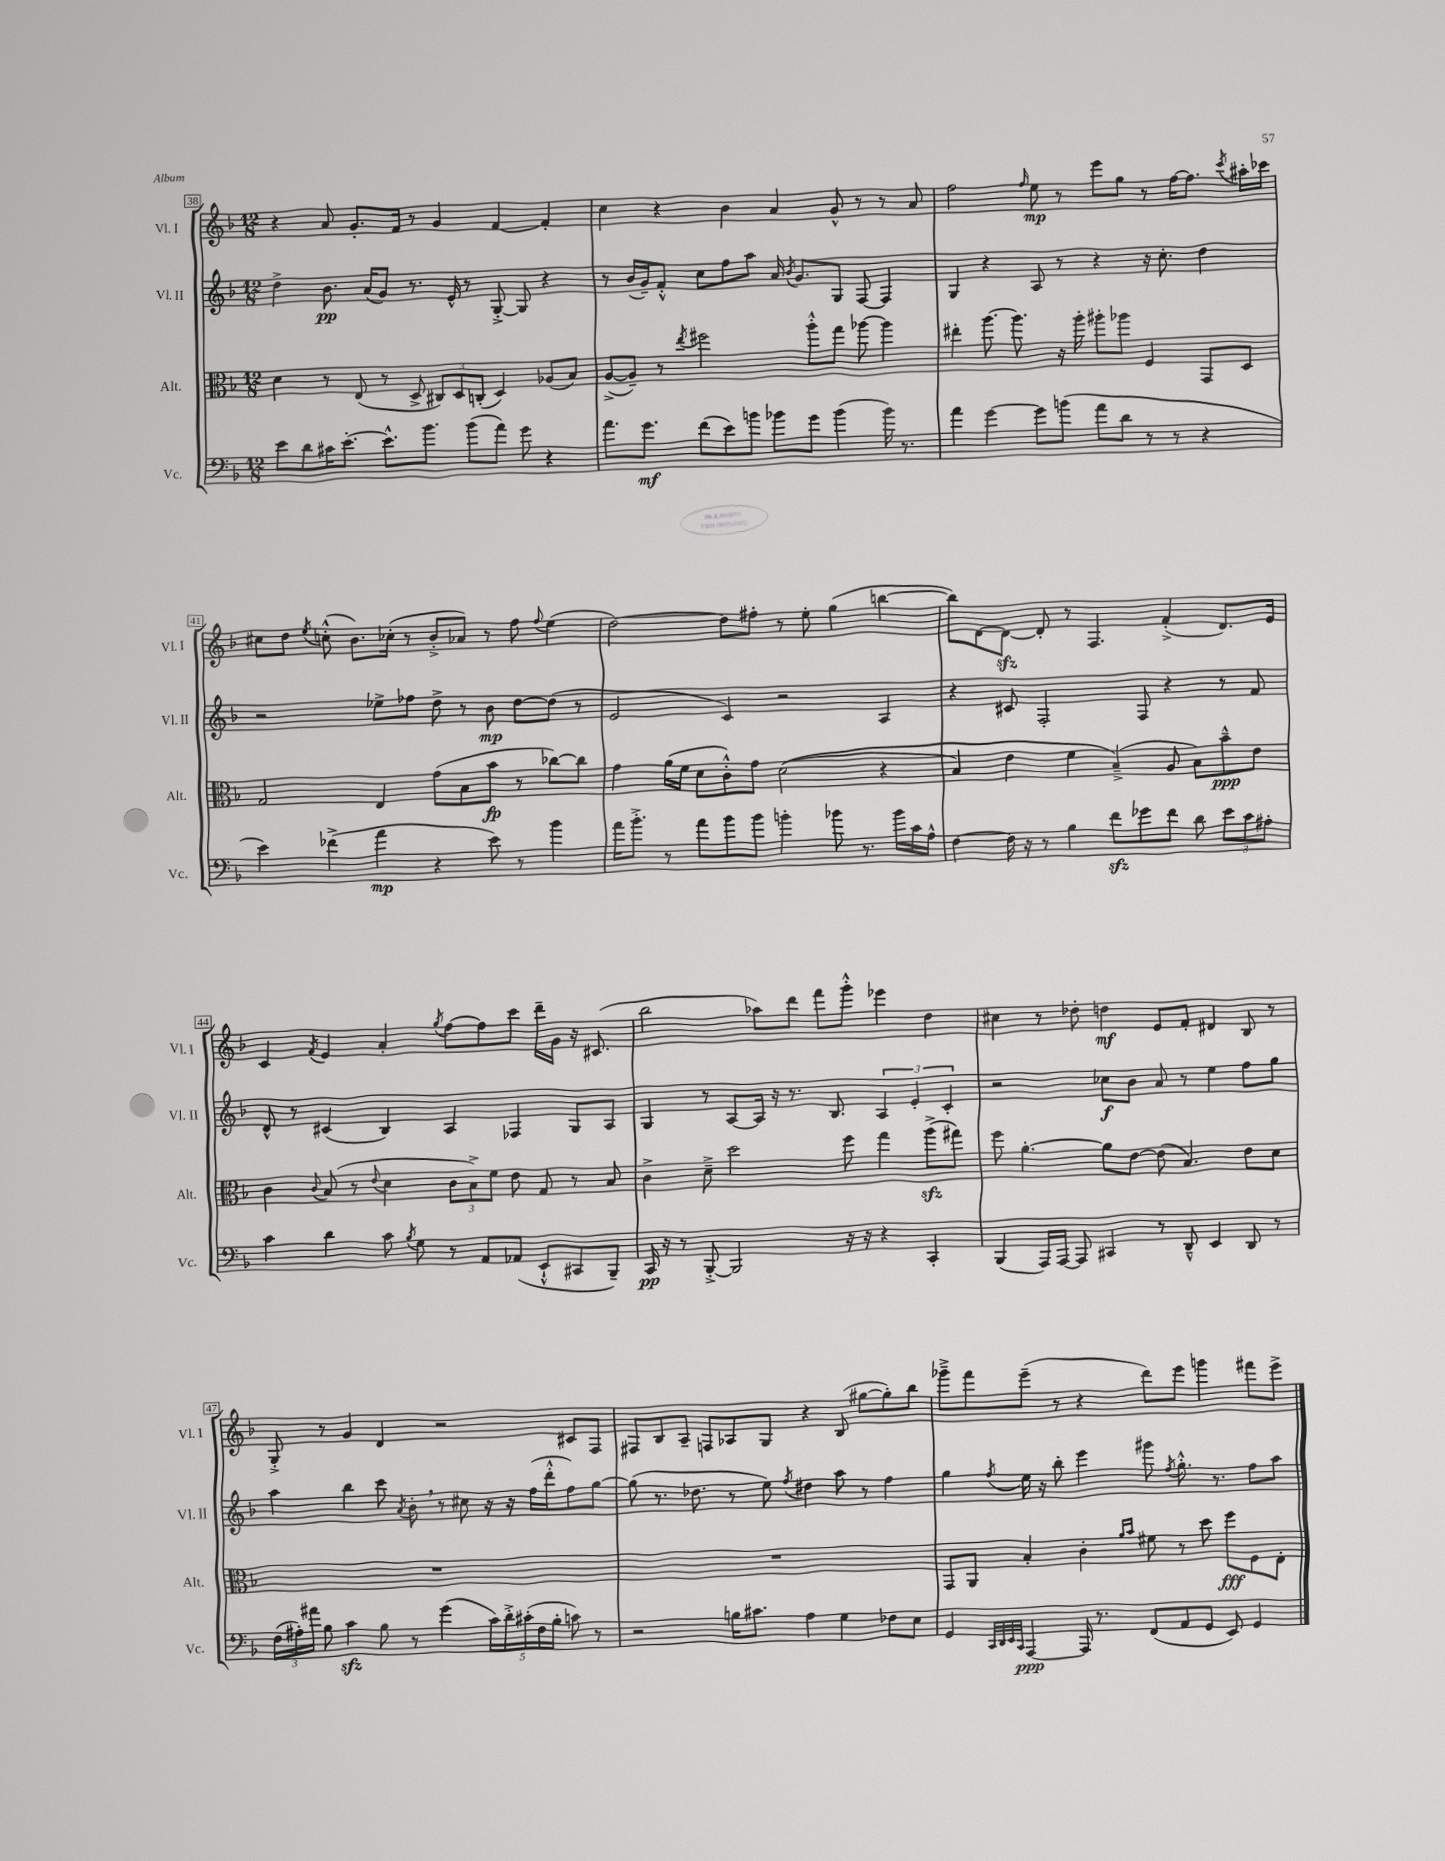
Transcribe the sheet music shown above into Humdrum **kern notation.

**kern	**kern	**kern	**kern
*staff4	*staff3	*staff2	*staff1
*clefF4	*clefC3	*clefG2	*clefG2
*k[b-]	*k[b-]	*k[b-]	*k[b-]
*M12/8	*M12/8	*M12/8	*M12/8
8e\L	4d\	4dd^\	4r
8d\	.	.	.
16c#\K	8r	8.b-\	8a/
[8.e'\J	.	.	.
.	(8E/	.	8.g'/L
.	.	(16a/LK	.
8.e^^\]L	8r	8g/J)	.
.	.	.	16f/Jk
.	8D^/	8.r	8r
8.b-\J	.	.	.
.	12C#/L)	.	4g/
.	.	16e^^/	.
.	12D/	.	.
(8b-\L	.	8r	.
.	(12C'/J	.	.
8a\J)	4D/)	[8G'^/	[4f/
8g\	.	8G/]	.
4r	(8A-/L	4r	4f'/]
.	8B-/J)	.	.
=	=	=	=
8.a\L	([8A^/L	8r	4cc\
.	8A~/]J)	(16b-/LL	.
8.g\J	.	16g~/J)	.
.	8r	8f'^^/J	4r
.	8qee/	.	.
(8f\L	2ff#\	8cc\L	.
8e\)	.	8ff\	4b-\
8b\J	.	8aa\J	.
8b-\L	.	16a/	4a/
.	.	8qb-/	.
.	.	8.g/L	.
8g\J	8aa'^^\L	.	.
(4b-\	8gg\J	8G/J	8g^^/
.	[8aa-\	[8F/	8r
16b-\)	4aa-\]	4F/]	8r
8.r	.	.	.
.	.	.	8a/
=	=	=	=
4a\	4ee#'\	4G/	2ff\
[4g\	[8.aa\	4r	.
.	8.aa\]	.	.
.	.	.	16qqff/
8g\]L	.	8A/	8ee\
(8b\J	16r	8r	8r
.	16aa'\	.	.
8a\L	8aa#'\L	4r	8eee\L
8d\J	8aa-\J	.	8gg\J
8r	4F/	16r	8r
.	.	8.cc'\	.
8r	.	.	[16ff\LK
.	.	.	8.ff\]J
4r	8GG/L	4dd\	.
.	.	.	8qccc/
.	8D/J	.	16aa#'\LL
.	.	.	16ccc-\JJ
=	=	=	=
4e\)	2G/	2r	8cc#\L
.	.	.	8dd\J
.	.	.	8qee/
(4f-^\	.	.	(8cc'^^\
.	.	.	8.b-\L)
4a\	4E/	8ee-^\L	.
.	.	.	(16cc-'\Jk
.	.	8ff-\J	8r
4r	(8g\L	8dd^\	8b-'^/L
.	8B-\	8r	8a-/J)
8e\)	8b-\J	8b-\	8r
8r	8r	[8dd\L	8ff\
.	.	.	8qqff/
4b-\	[8cc-\L)	(8dd\]J	(4ee\
.	8cc-\]J	8r	.
=	=	=	=
16a\LK	4g\	2e/	[2dd\)
8.b-'^\J	.	.	.
8r	(16a\LL	.	.
.	16f\JJ	.	.
8a\L	8d\L	.	.
8b-\	8c'^^\)	4c/)	8dd\]L
8b-\J	8g\J	.	8ff#'\J
4b'\	&((2d\	2r	8r
.	.	.	8ee'\
8b-\	.	.	(4gg\
8.r	.	.	.
.	4r	4A/	[4bb\
16b-\LL	.	.	.
16c\	.	.	.
16A^^\JJ	.	.	.
=	=	=	=
[4F\	4B-/)	4r	8bb\]L)
.	.	.	[8d\
16F\]	4e\	8c#/	8d\_J
16r	.	.	.
8r	.	2F'/	8d'/]
4B-\	4f\	.	8r
.	.	.	4.F/
8f\L	(4B-~^/&)	.	.
8g-\	.	8F/	.
8f\J	8A/	4r	(4f'^/
8d\	8B-\L)	.	.
12e\L	8b-~^^\	8r	8.d/L)
12c\	.	.	.
.	8e\J	8f/	.
12A#'\J	.	.	.
.	.	.	16e/Jk
=	=	=	=
4c\	4c\	8d^^/	4c/
.	.	8r	.
.	8qqc/	.	8qf/
4d\	(8B-/	(4c#/	4e/
.	8r	.	.
.	8qqe/	.	.
8c\	4d\	4B-/)	4a'/
8qB-/	.	.	.
8G\	.	.	.
.	.	.	8qgg/
8r	12c\L	4A/	[8ff\L
.	12B-^\)	.	.
8AA/L	.	.	8ff\]
.	12f\J	.	.
(8AA-/J	8e\	4F-/	8ccc\J
8EE`^^/L	8G/	.	16ddd~\LL
.	.	.	16g\JJ
8CC#/	8r	8G/L	16r
.	.	.	(8.c#/
8BBB-~/J)	8B-/	8A/J	.
=	=	=	=
16CC/	4c^\	4G/	2bb-\
16r	.	.	.
8r	.	.	.
[8BBB-'^/	8d~^\	8r	.
2BBB-/]	2dd\	[8A/L	.
.	.	16A/]Jk	8aa-\L)
.	.	16r	.
.	.	8.r	8ddd\J
.	.	.	8fff\L
.	.	8.B-/	.
16r	8ff\	.	8ggg'^^\J
16r	.	.	.
4r	4gg\	6A/	4eee-\
.	.	6e'/	.
4CC'/	(8aa^\L	.	4dd\
.	.	6c'/	.
.	8gg#\J)	.	.
=	=	=	=
(4BBB-/	8ff\	2r	4cc#\
.	[4.a'\	.	.
16AAA/LL)	.	.	8r
[16AAA/JJ	.	.	.
8AAA/]	.	.	8dd-'\
4CC#/	8a\]L	8cc-\L	4dd\
.	[8e\J	8b-\J	.
8r	(8e\]	8a/	8e/L
8DD~^^/	4.B-/)	8r	8f'/J
4EE/	.	4ee\	4d#/
8DD/	8e\L	8ff\L	8B-/
8r	8d\J	8gg\J	8r
=	=	=	=
(24F\LL	1.r	4aa\	8G'^/
24A#'\)	.	.	.
24a#\JJ	.	.	.
8B-\	.	.	8r
4c\	.	4bb-\	4g/
8B-\	.	8ccc\	4d/
.	.	8qa/	.
8r	.	8b-'\	.
(4g\	.	8r	2r
.	.	8cc#\	.
20c\LL)	.	16r	.
20d'^\	.	.	.
.	.	16r	.
(20c#'\	.	.	.
.	.	(16ff\LL	.
20F\	.	.	.
.	.	16ddd'^^\J	.
20B-'\JJ	.	.	.
8c\)	.	8ff\)	8c#/L
8r	.	[8gg\J	8F/J
=	=	=	=
2r	1.r	(8gg\]	8F#/L
.	.	8.r	8B-/
.	.	.	8A~/J
.	.	8.dd-\	.
.	.	.	8F/L
16B\LK	.	8r	8A-/
8.c#\J	.	.	.
.	.	8ee\)	8G/J
.	.	8qff/	.
4A\	.	4dd#\	4r
4G\	.	8aa\	(8B-/
.	.	8r	[8gg#\L
8F-\L	.	4ff\	8gg#'\])
8E\J	.	.	8bb-\J
=	=	=	=
4GG/	8GG/L	4gg\	8ggg-~^\L
.	8AA/J	.	8fff\
32qqCC/LLL	.	.	.
32qqDD/	.	.	.
32qqEE/	.	.	.
32qqCC/JJJ	.	8qff/	.
[4AAA/	4B-'/	16ee\	(8eee~\J
.	.	16r	.
.	.	8bb-'\	8r
16AAA/]	4c'\	4eee\	4r
8.r	.	.	.
.	16qqa/LL	.	.
.	16qqb-/JJ	.	.
(8FF/L	8f#\	8ggg#\	8ddd\L)
.	.	8qff/	.
8AA/	8r	8.gg'^^\	8eee\J
8GG/J	8dd\	.	4ggg\
.	.	8.r	.
8EE/)	8ff\L	.	.
4GG/	8F\	8ff\L	8fff#\L
.	8E'\J	8aa\J	8eee^\J
==	==	==	==
*-	*-	*-	*-
